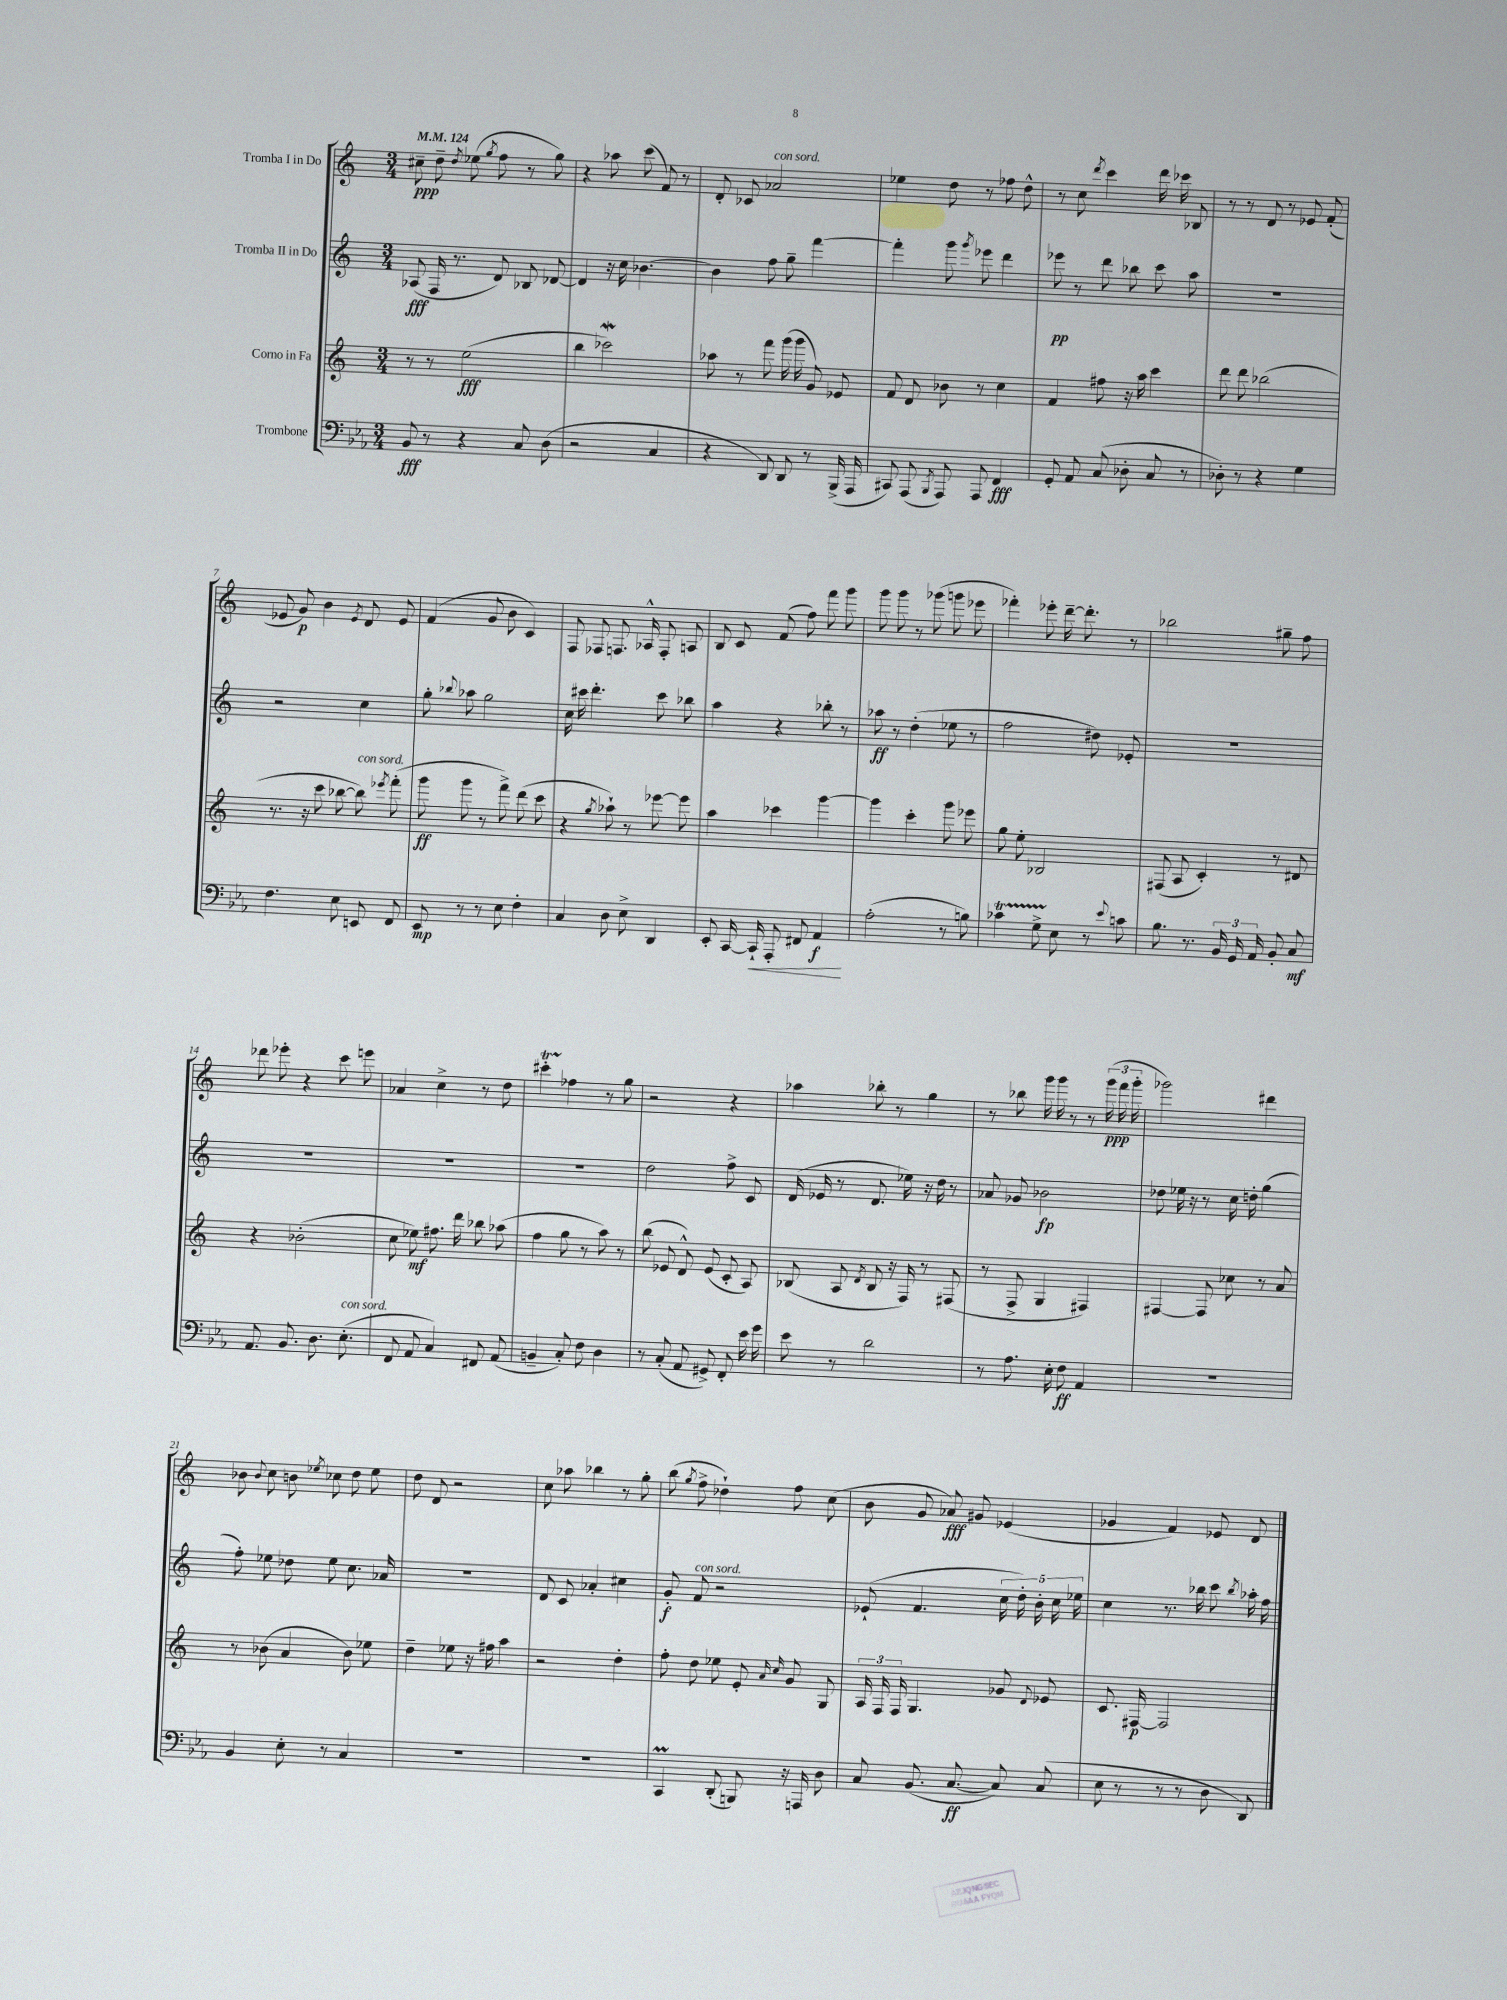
<<
\new StaffGroup <<
\new Staff = "s0" \with { instrumentName = "Tromba I in Do" } {
    \clef treble \key c \major \numericTimeSignature \time 3/4 \tempo 4 = 124
    \autoBeamOff cis''8--\ppp d''8-- \acciaccatura { d''8 } ees''8( \acciaccatura { g''8 } f''8 r8 g''8) |
    r4 aes''8 c'''8( f'8) r8 |
    d'8-. ces'8 aes'2^\markup { \italic "con sord." } |
    ees''4 d''8 r8 fes''8 d''8-^ |
    r8 c''8 \acciaccatura { d'''8 } c'''4 d'''16 ces'''16 bes8 |
    r8 r8 d'8 r8 ees'8 f'8-.( |
    ees'8 g'8\p) b'4 \acciaccatura { ees'8 } d'8 ees'8 |
    f'4( g'8 b'8 c'4) |
    f8 fes8 f8. aes16-^ f8-. a8 |
    b8 c'8 f'8( f''8) f'''8 g'''8 |
    g'''8 g'''8 r8 ges'''8( g'''8 ees'''8 |
    fes'''4-.) ees'''8-. d'''16~-- d'''8.-. r8 |
    bes''2 gis''8-- f''8 |
    des'''8 ees'''8-. r4 c'''8 e'''8 |
    aes'4 c''4-> r8 d''8 |
    cis'''4-.\startTrillSpan fes''4\stopTrillSpan r8 g''8 |
    r2 r4 |
    aes''4 bes''8-. r8 g''4 |
    r8 bes''8 g'''16 g'''16 r8 r8 \tuplet 3/2 { g'''16\ppp( f'''16 g'''16-. } |
    ges'''2) dis'''4 |
    bes'8 \appoggiatura { bes'8 } c''8 b'8 \acciaccatura { ees''8 } ces''8 d''8 ees''8 |
    d''8 d'8 r2 |
    c''8 aes''8 bes''4 r8 g''8-. |
    b''8( \acciaccatura { g''8 } f''8-> des''4-!) f''8 c''8( |
    b'8 g'8 aes'8\fff) gis'8 ees'4( |
    ges'4 f'4) ees'8 d'8 \bar "|." |
}
\new Staff = "s1" \with { instrumentName = "Tromba II in Do" } {
    \clef treble \key c \major \numericTimeSignature \time 3/4
    \autoBeamOff aes8\fff( f16 r8. d'8) bes8 des'8~ |
    des'4 r16 c''16 bes'4.~ |
    bes'4 f''8 g''8-- f'''4~ |
    f'''4-. g'''8 \acciaccatura { g'''8 } ees'''8 d'''4 |
    ees'''8\pp r8 d'''8 bes''8 c'''8 a''8 |
    R2. |
    r2 c''4 |
    g''8-. \appoggiatura { bes''8 } aes''8 g''2 |
    c''16 cis'''16 d'''4.-. cis'''8 bes''8 |
    a''4 r4 bes''8-. r8 |
    aes''8\ff r8 d''4-.( ees''8 r8 |
    f''2 dis''8) ees'8-. |
    R2. |
    R2. |
    R2. |
    R2. |
    d''2 f''8-> c'8 |
    d'16( ees'16 r8 d'8. ees''16) r16 d''16 r8 |
    aes'8 ges'8 bes'2\fp |
    des''8 ees''16 r16 r8 c''16 d''16-. g''4( |
    f''8-.) ees''8 des''8 ees''8 c''8. aes'16 |
    R2. |
    d'8 c'8 aes'4-. cis''4 |
    g'8-.\f f'8^\markup { \italic "con sord." } r2 |
    ees'8-!( f'4. \tuplet 5/4 { c''16 d''16-.) b'16-. c''16 ees''16 } |
    c''4 r8. bes''16 c'''8 \acciaccatura { bes''8 } aes''16-. f''16 \bar "|." |
}
\new Staff = "s2" \with { instrumentName = "Corno in Fa" } {
    \clef treble \key c \major \numericTimeSignature \time 3/4
    \autoBeamOff r8 r8 e''2\fff( |
    b''4 ces'''2\mordent) |
    aes''8 r8 f'''8 g'''16( g'''16 g'8) ees'8 |
    f'8 d'8 bes'8 r8 c''4 |
    f'4 fis''8 r16 a''16 c'''4 |
    d'''8 d'''8 bes''2( |
    r8. r16 c'''8 bes''8~ bes''8^\markup { \italic "con sord." }) \acciaccatura { ees'''8 } f'''8-.( |
    g'''8\ff g'''8 r8 f'''8->) d'''8( c'''8 |
    r4 \acciaccatura { g''8 } aes''8-!) r8 ees'''8~ ees'''8 |
    a''4 ces'''4 g'''4~ |
    g'''4 c'''4-. g'''8 ees'''8 |
    g''8 e''8-. bes2 |
    fis8( a8 c'4-.) r8 dis'8 |
    r4 bes'2-.( |
    c''8 ees''8\mf) fis''8. d'''16 bes''8 aes''8( |
    f''4 g''8 r8 a''8) r8 |
    b''8( ees'8 d'8-^) ees'8( c'8-. a8) |
    bes8( a8 \acciaccatura { d'8 } bes8 r16 f16) r8 fis8( |
    r8 f8-> g4 fis4) |
    fis4~ fis8 ces''8 r8 a'8 |
    r8 bes'8( a'4 bes'8) ees''8 |
    d''4-- ees''8 r16 fis''16 a''4 |
    r2 d''4-. |
    f''8-. d''8 ees''8 e'8-. \grace { a'16 c''16 } g'8 g8 |
    \tuplet 3/2 { a16 f16 f16 } g4. ges'8 \appoggiatura { d'8 } ees'8 |
    c'8. fis16~\p fis2 \bar "|." |
}
\new Staff = "s3" \with { instrumentName = "Trombone" } {
    \clef bass \key ees \major \numericTimeSignature \time 3/4
    \autoBeamOff bes,8\fff r8 r4 c8 d8( |
    r2 c4 |
    r4 d,8) d,8 r8 bes,,16->( aes,,16 |
    cis,8) aes,,8( \acciaccatura { bes,,8 } aes,,8) aes,,8 f,4\fff |
    g,8-. aes,8 c8( des8-. c8 r8 |
    des8-.) r8 r4 g4 |
    f4. ees8 e,8 f,8 |
    ees,8\mp r8 r8 ees8 f4-. |
    c4 d8 ees8-> d,4 |
    ees,8-. c,16~ c,16-!\< aes,,8-. fis,8 aes,4\f\! |
    aes2-.( r8 b8) |
    ces'4\startTrillSpan g8-> ees8\stopTrillSpan r8 \appoggiatura { ees'8 } c'8 |
    bes8. r8. \tuplet 3/2 { bes,16 g,16 aes,16 } bes,8-. c8\mf |
    aes,8. bes,8. d8. ees8.-.^\markup { \italic "con sord." }( |
    f,8 aes,8 c4) fis,8 aes,8( |
    b,4-- c8-.) f8 d4 |
    r8 c8-.( aes,8 gis,8->) f,8-. ees'16 g'16 |
    ees'8 r8 d'2 |
    r8 aes8. ees16-. f8\ff aes,4 |
    R2. |
    bes,4 ees8-. r8 c4 |
    R2. |
    R2. |
    c,4\prall d,8-.( b,,8) r16 a,,16 d8 |
    c8 bes,8.( c8.~\ff c8) c8( |
    ees8 r8 r8 r8 d8 d,8) \bar "|." |
}
>>
>>
